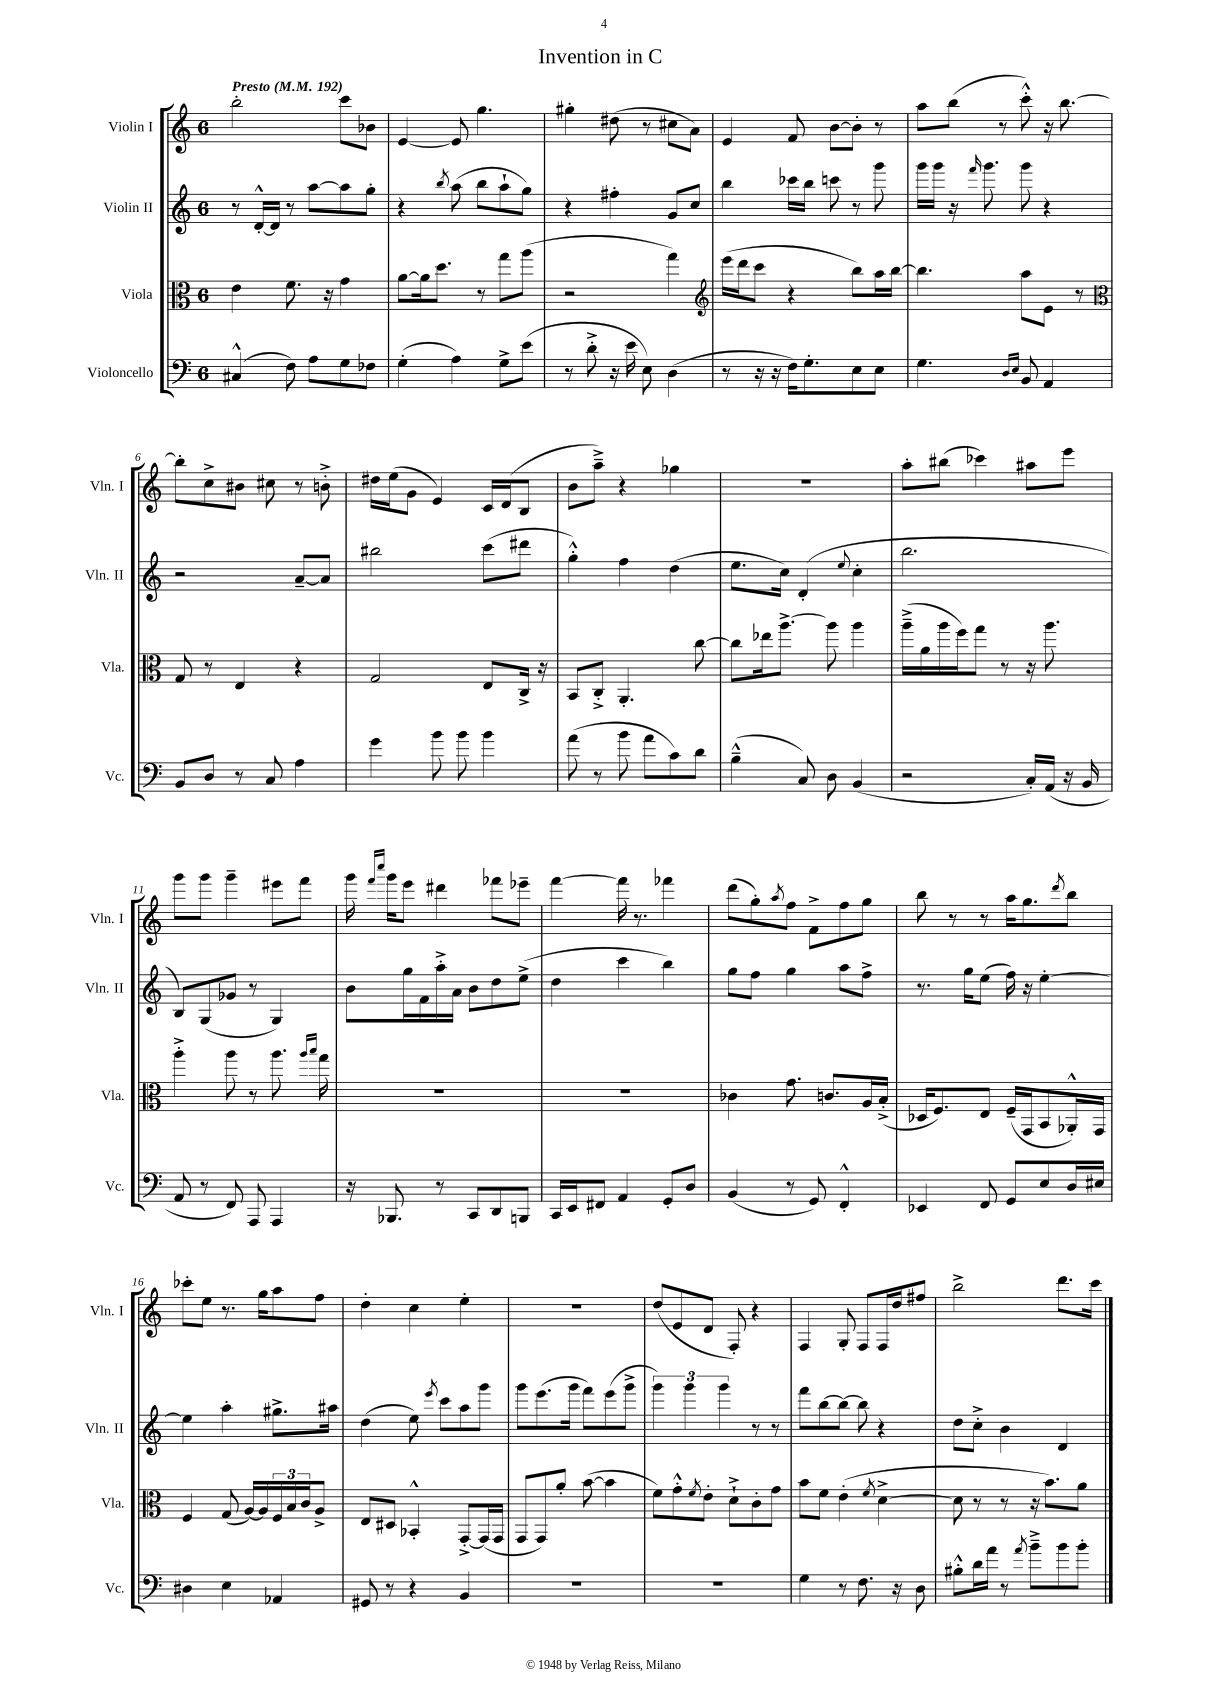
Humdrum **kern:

**kern	**kern	**kern	**kern
*staff4	*staff3	*staff2	*staff1
*clefF4	*clefC3	*clefG2	*clefG2
*k[]	*k[]	*k[]	*k[]
*M6/8	*M6/8	*M6/8	*M6/8
*MM192	*MM192	*MM192	*MM192
(4C#^^/	4e\	8r	2bb'\
.	.	[16d'^^/LL	.
.	.	16d/]JJ	.
8F\)	8.f\	8r	.
8A\L	.	[8aa\L	.
.	16r	.	.
8G\	4g\	8aa\]	8ccc\L
8F-\J	.	8gg'\J	8b-\J
=	=	=	=
(4G'\	[8a\L	4r	[4e/
.	16a\]k	.	.
.	8.dd\J	.	.
.	.	8qbb/	.
4A\)	.	(8aa\	8e/]
.	8r	8bb\L	4.gg\
8G^\L	8gg\L	8aa`\	.
(8e\J	(8aa\J	8gg\J)	.
=	=	=	=
8r	2r	4r	4gg#'\
8d'^\	.	.	.
16r	.	4ff#'\	(8dd#\
16e\	.	.	.
8E\)	.	.	8r
(4D\	4gg\)	8g/L	8cc#\L
.	.	8cc/J	8a\J)
=	=	=	=
*	*clefG2	*	*
8r	(16eee\LL	4bb\	4e/
.	16ddd\J	.	.
16r	8ccc\J	.	.
16r	.	.	.
16F\LK)	4r	16ccc-\LL	8f/
8.G'\	.	16bb\JJ	.
.	.	8ccc\	[8b\L
8E\	8bb\L)	8r	8b'\]J
8E\J	16aa\L	8ggg\	8r
.	[16bb\JJ	.	.
=	=	=	=
4.G\	4.bb\]	16ggg\LL	8aa\L
.	.	16ggg\JJ	.
.	.	16r	(8bb\J
.	.	16qqfff/	.
.	.	8.ggg\	.
.	.	.	8r
16qqD/LL	.	.	.
16qqE/JJ	.	.	.
8BB/	8aa\L	8ggg\	8ccc'^^\)
4AA/	8e\J	4r	16r
.	.	.	[8.bb\
.	8r	.	.
=	=	=	=
*	*clefC3	*	*
8BB/L	8G/	2r	8bb'\]L
8D/J	8r	.	8cc^\
8r	4E/	.	8b#\J
8C/	.	.	8cc#\
4A\	4r	[8a~/L	8r
.	.	8a/]J	8b'^\
=	=	=	=
4g\	2G/	2bb#\	16dd#\LL
.	.	.	(16ee\J
.	.	.	8g\J
8b\	.	.	4e/)
8b\	.	.	.
4b\	8E/L	(8ccc\L	16c/LL
.	.	.	(16d/J
.	16C^/Jk	8ddd#\J	8B/J
.	16r	.	.
=	=	=	=
(8a\	8BB/L	4gg'^^\)	8b\L
8r	8C'^/J	.	8aa~^\J)
8b\	4.AA'/	4ff\	4r
8a\L	.	.	.
8c\)	.	(4dd\	4gg-\
8d\J	[8cc\	.	.
=	=	=	=
(4B~^^\	8cc\]L	8.ee\L	2.r
.	16ee-\k	.	.
.	[8.aa^\J	16cc\Jk)	.
8C/)	.	(4d'/	.
8D\	8aa\]	.	.
.	.	8qqee/	.
(4BB/	4aa\	4cc'\	.
=	=	=	=
2r	(16aa~^\LL	2.bb\	8aa'\L
.	16a\	.	.
.	16aa\	.	(8bb#\J
.	16ff\J)	.	.
.	8gg\J	.	4ccc-\)
.	8r	.	.
16C'/LL)	16r	.	8aa#\L
(16AA/JJ	8.aa\	.	.
16r	.	.	8eee\J
16BB/	.	.	.
=	=	=	=
8AA/	4aa'^\	8B/L)	8ggg\L
8r	.	(8G/	8ggg\J
8FF/)	8aa\	8g-/J	4ggg~\
8AAA/	8r	8r	.
4AAA/	8.aa\	4G/)	8eee#\L
.	.	.	8fff\J
.	16qqaa/LL	.	.
.	16qqbb/JJ	.	.
.	16gg\	.	.
=	=	=	=
16r	2.r	8b\L	16ggg\
.	.	.	16qqfff/LL
.	.	.	16qqcccc/JJ
8.BBB-/	.	.	16ggg\LK
.	.	16gg\L	8eee\J
.	.	16f\	.
8r	.	16aa'^\	4ddd#\
.	.	16a\JJ	.
8CC/L	.	8b\L	.
8DD/	.	8dd\	8fff-\L
8BBB/J	.	(8ee^\J	8eee-~\J
=	=	=	=
16CC/LL	2.r	4dd\	[4fff\
16EE/J	.	.	.
8FF#/J	.	.	.
4AA/	.	4ccc\	16fff\]
.	.	.	8.r
8GG'/L	.	4bb\)	4fff-\
8D/J	.	.	.
=	=	=	=
(4BB/	4c-\	8gg\L	(8ddd\L
.	.	8ff\J	8gg'\)
.	.	.	8qaa/
8r	8.g\	4gg\	8ff\J
8GG/)	.	.	8f^\L
.	8.c/L	.	.
4FF'^^/	.	8aa\L	8ff\
.	16A/L	8ff^\J	8gg\J
.	(16B'^/JJ	.	.
=	=	=	=
4EE-/	16D-/LK	8.r	8bb\
.	8.F/)	.	.
.	.	.	8r
.	.	16gg\LK	.
8FF/	8E/J	(8ee\J	8r
8GG/L	(16F~/LL	16ff\)	16aa\LK
.	16GG/J	16r	8.gg\
8E/	8BB/	[4ee'\	.
.	.	.	8qddd/
16D/L	16AA-'^^/L)	.	8bb\J
16E#/JJ	16GG/JJ	.	.
=	=	=	=
4D#\	4F/	4ee\]	8ccc-'\L
.	.	.	8ee\J
4E\	(8G/	4aa'\	8.r
.	[16A/LL)	.	.
.	16A/]	.	16gg\LK
4AA-/	24F/	8.gg#^\L	8aa\
.	24B/	.	.
.	24c/J	.	.
.	8A^/J	.	8ff\J
.	.	16aa#\Jk	.
=	=	=	=
8GG#/	8E/L	(4dd\	4dd'\
8r	8D#/J	.	.
4r	4BB-'^^/	8ee\)	4cc\
.	.	8qeee/	.
.	.	8ccc\L	.
4BB/	[8GG'^/L	8aa\	4ee'\
.	(16GG/]L	8ggg\J	.
.	16GG/JJ	.	.
=	=	=	=
2.r	8GG/L	8ggg\L	2.r
.	8GG/)	(8.eee\	.
.	8a'/J	.	.
.	.	16ggg\Jk	.
.	([8b\	8fff\L)	.
.	4b\]	(8eee\	.
.	.	8ggg^\J	.
=	=	=	=
2.r	8f\L)	6ggg\)	(8dd/L
.	8g'^^\	.	8e/
.	.	6ggg\	.
.	8qf/	.	.
.	8e'\J	.	8d/J
.	.	6ggg\	.
.	8d`^\L	.	8F'/)
.	8c'\	8r	4r
.	8g\J	8r	.
=	=	=	=
4G\	8b\L	8fff\L	4F/
.	8f\J	[8bb\	.
8r	(4e'\	8bb\_J	8G'/
8.F\	.	8bb\]	8F/L
.	8qf/	.	.
.	[4d^\	4r	16F/L
16r	.	.	16dd/J
8D\	.	.	8ff#/J
=	=	=	=
8B#'^^\L	8d\]	8dd\L	2bb^\
16d\L	8r	8cc'^\J	.
16a\JJ	.	.	.
8r	8r	4b\	.
8qa/	.	.	.
8b~^\L	16r	.	.
.	8.b\L)	.	.
8b\	.	4d/	8.ddd\L
8b'\J	8a\J	.	.
.	.	.	16ccc\Jk
==	==	==	==
*-	*-	*-	*-
